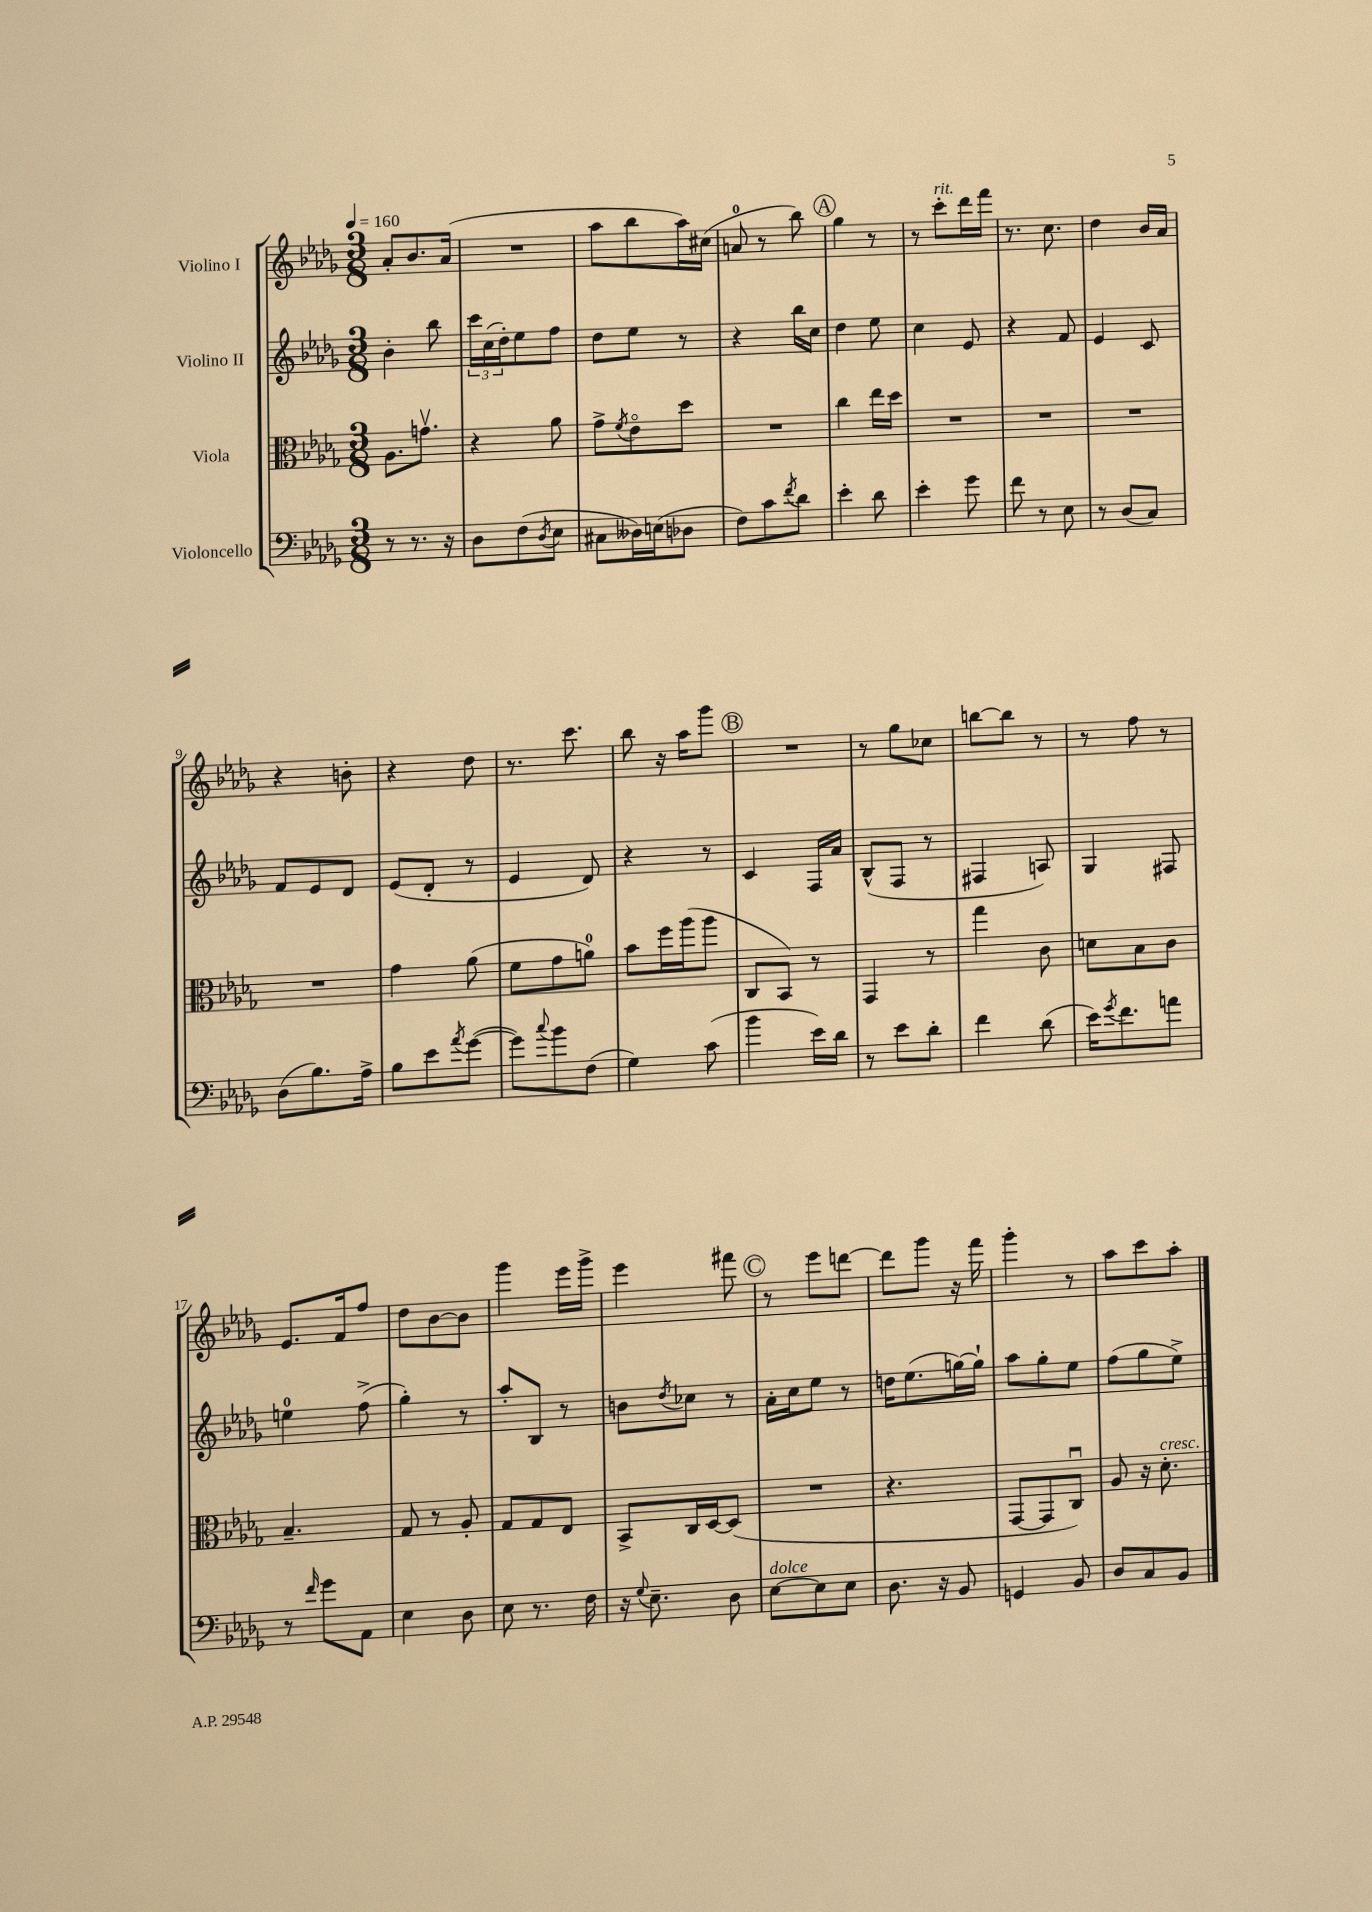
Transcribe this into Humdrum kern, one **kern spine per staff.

**kern	**kern	**kern	**kern
*staff4	*staff3	*staff2	*staff1
*clefF4	*clefC3	*clefG2	*clefG2
*k[b-e-a-d-g-]	*k[b-e-a-d-g-]	*k[b-e-a-d-g-]	*k[b-e-a-d-g-]
*M3/8	*M3/8	*M3/8	*M3/8
*MM160	*MM160	*MM160	*MM160
8r	8.A-\L	4b-'\	8a-'/L
8.r	.	.	8.b-/
.	8.gv\J	.	.
.	.	8bb-\	.
16r	.	.	(16a-/Jk
=	=	=	=
8D-\L	4r	24ccc\LL	4.r
.	.	(24cc\	.
.	.	24dd-'\J)	.
(8F\	.	8ee-\	.
8qD-/	.	.	.
8E-\J	8a-\	8ff\J	.
=	=	=	=
8C#\L	8g-^\L	8dd-\L	8aa-\L
.	8qf/	.	.
16D--\L)	8e-o\	8ee-\J	8bb-\
(16E\J	.	.	.
8D-\J	8dd-\J	8r	16aa-\L)
.	.	.	(16cc#\JJ
=	=	=	=
8F\L)	4.r	4r	8a/
8c\	.	.	8r
8qf/	.	.	.
8d-\J	.	16bb-\LL	8bb-\)
.	.	16cc\JJ	.
=	=	=	=
4e-'\	4cc\	4dd-\	4gg-\
8d-\	16ee-\LL	8ee-\	8r
.	16dd-\JJ	.	.
=	=	=	=
4e-'\	4.r	4cc\	8r
.	.	.	8ccc'\L
8g-\	.	8e-/	16ddd-\L
.	.	.	16fff\JJ
=	=	=	=
8f\	4.r	4r	8.r
8r	.	.	.
.	.	.	8.cc\
8E-\	.	8f/	.
=	=	=	=
8r	4.r	4e-/	4dd-\
(8D-/L	.	.	.
8C/J)	.	8c/	16b-/LL
.	.	.	16a-/JJ
=	=	=	=
(8D-\L	4.r	8f/L	4r
8.B-\)	.	8e-/	.
.	.	8d-/J	8b'\
16A-^\Jk	.	.	.
=	=	=	=
8B-\L	4g-\	(8e-/L	4r
8e-\	.	8d-'/J	.
8qa-/	.	.	.
([8g-\J	(8a-\	8r	8dd-\
=	=	=	=
8g-\]L)	8f\L	4e-/	8.r
8qqcc/	.	.	.
8b-\	8g-\	.	.
.	.	.	8.ccc\
(8F\J	8a\J)	8d-/)	.
=	=	=	=
4G-\)	8b-\L	4r	8bb-\
.	16ff\L	.	16r
.	(16aa-\J	.	16aa-\LK
(8c\	8aa-\J	8r	8ggg-\J
=	=	=	=
4b-\	8C/L	4c/	4.r
.	8BB-/J)	.	.
16e-\LL)	8r	16F/LL	.
16d-\JJ	.	16a-/JJ	.
=	=	=	=
8r	4GG-/	(8B-^^/L	8r
8e-\L	.	8F/J	8gg-\L
8d-'\J	8r	8r	8cc-\J
=	=	=	=
4f\	4gg-\	4F#/	[8bb\L
.	.	.	8bb\]J
(8d-\	8c\	8A/)	8r
=	=	=	=
16e-\LK)	8d\L	4G-/	8r
8qg-/	.	.	.
8.f\	.	.	.
.	8B-\	.	8ff\
8a\J	8c\J	8F#/	8r
=	=	=	=
8r	4.B-~/	4ee\	8.e-/L
16qqf/	.	.	.
8g-\L	.	.	.
.	.	.	16f/k
8AA-\J	.	(8ff^\	8ff/J
=	=	=	=
4E-\	8G-/	4gg-'\)	8dd-\L
.	8r	.	[8b-\
8D-\	8A-'/	8r	8b-\]J
=	=	=	=
8E-\	8G-/L	8aa-'/L	4ggg-\
8.r	8G-/	8B-/J	.
.	8E-/J	8r	16eee-\LL
16F\	.	.	16ggg-^\JJ
=	=	=	=
16r	8BB-^/L	8b\L	4eee-\
8qqG-/	.	.	.
8.E-~\	.	.	.
.	.	8qdd-/	.
.	16C/L	8cc-\J	.
.	[16D-/J	.	.
8D-\	(8D-/]J	8r	8fff#\
=	=	=	=
[8E-\L	4.r	16a-'\LL	8r
.	.	16cc\J	.
8E-\]	.	8ee-\J	8eee-\L
8E-\J	.	8r	[8ddd\J
=	=	=	=
8.D-\	4.r	16dd\LK	8ddd\]L
.	.	(8.ee-\	.
.	.	.	8ggg-\J
16r	.	.	.
8BB-/	.	[16gg\L)	16r
.	.	16gg`\]JJ	16fff\
=	=	=	=
4GG/	[8GG-/L	8aa-\L	4ggg-'\
.	8GG-/]	8gg-'\	.
8BB-/	8Cu/J)	8ee-\J	8r
=	=	=	=
8D-/L	8A-/	(8ff\L	8aa-\L
8C/	16r	8gg-\	8ccc\
.	8.d-'\	.	.
8BB-/J	.	8ee-^\J)	8aa-'\J
==	==	==	==
*-	*-	*-	*-
